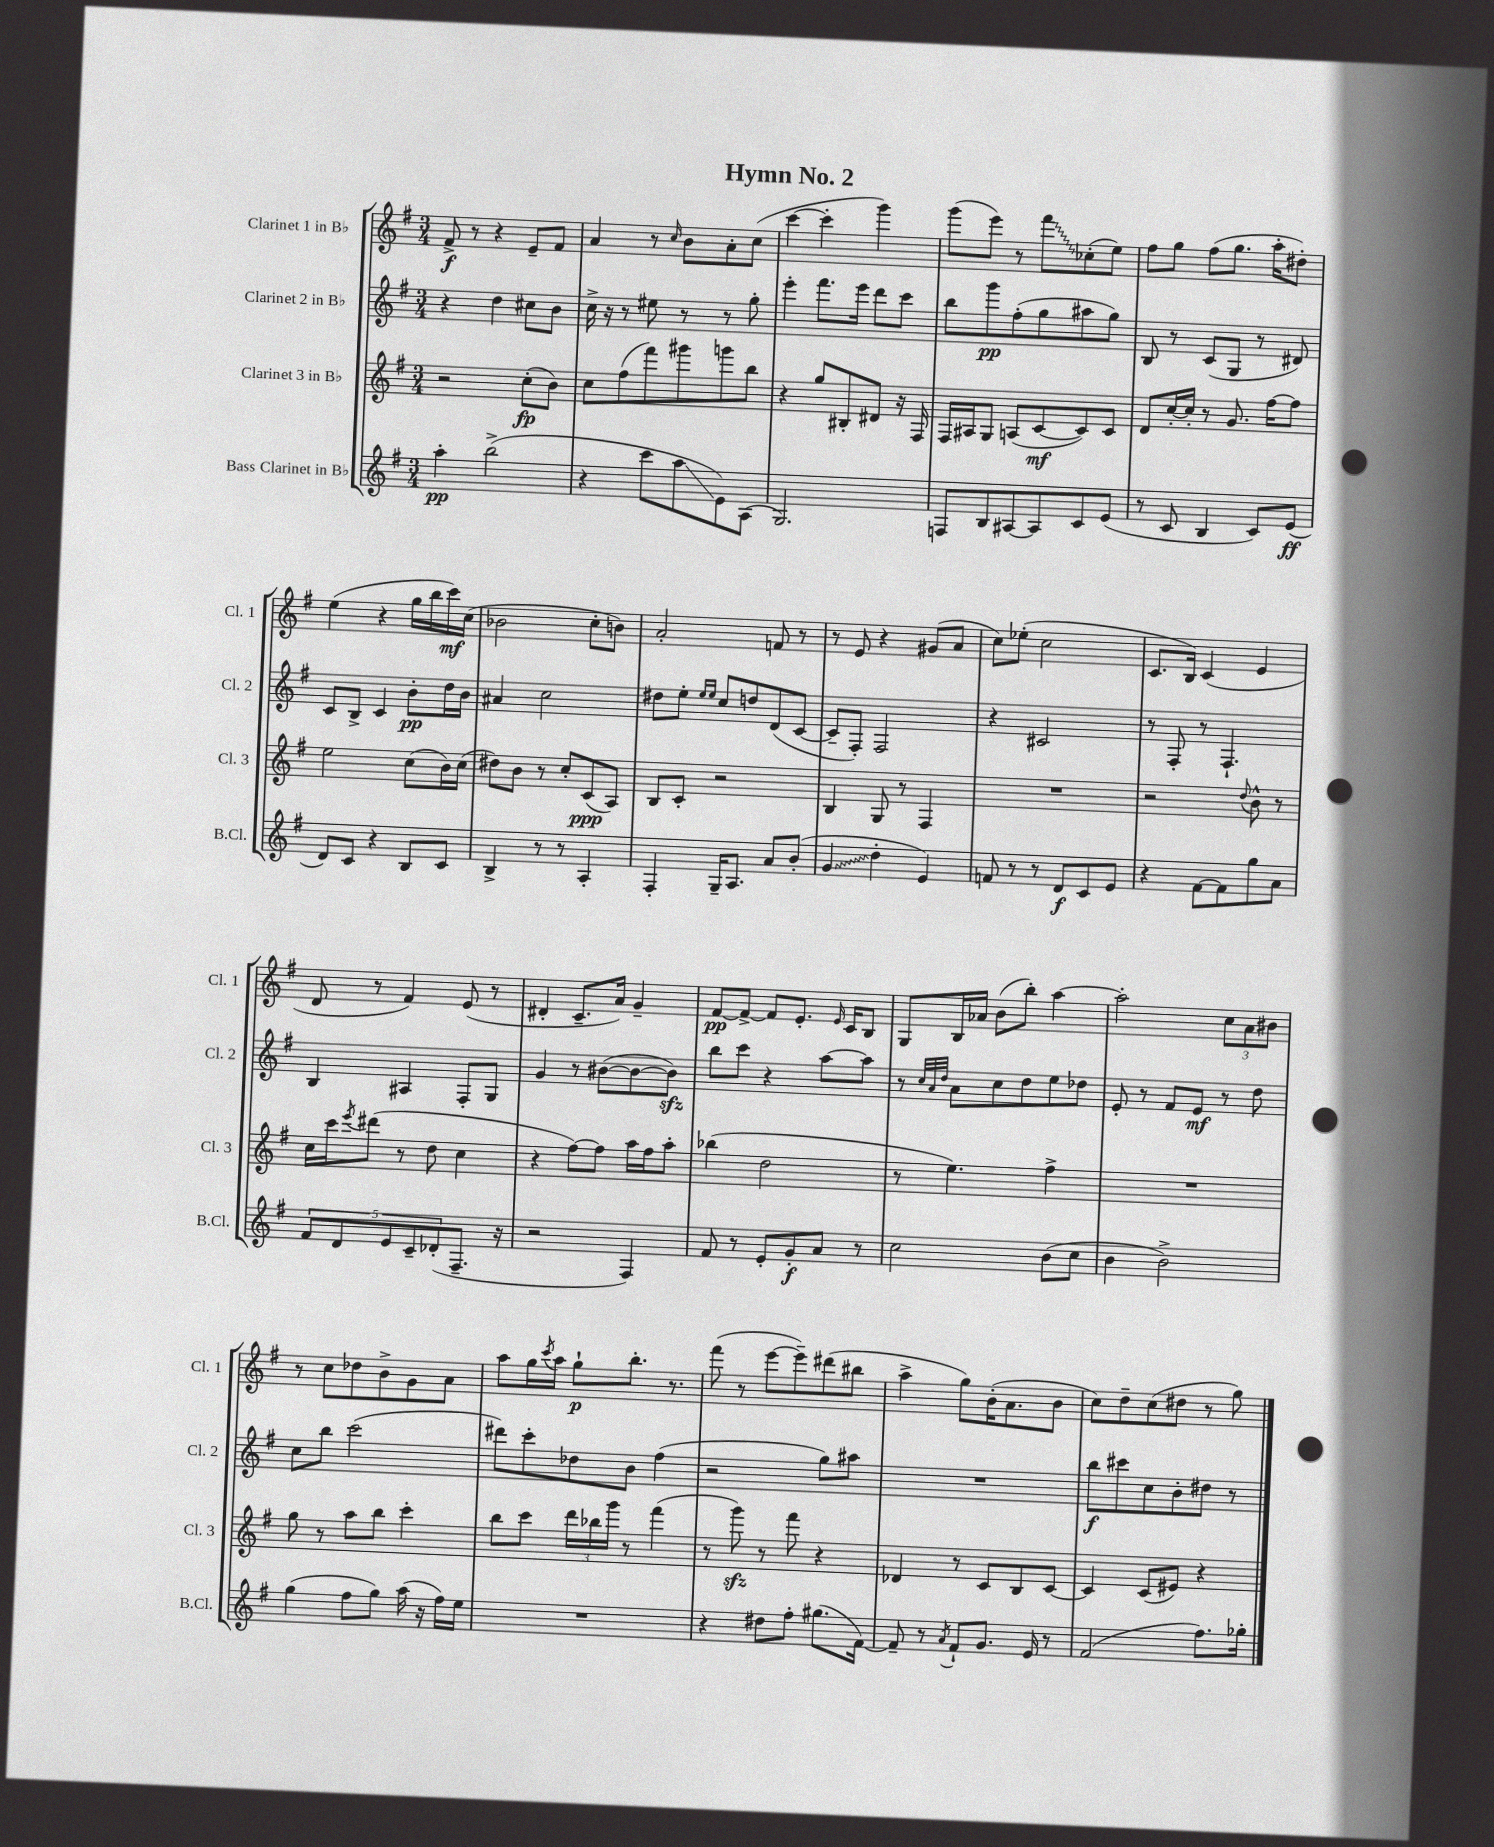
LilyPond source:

\header { title = "Hymn No. 2" }
<<
\new StaffGroup <<
\new Staff = "s0" \with { instrumentName = "Clarinet 1 in Bb" shortInstrumentName = "Cl. 1" } {
    \clef treble \key g \major \numericTimeSignature \time 3/4
    fis'8->\f r8 r4 e'8-- fis'8 |
    a'4 r8 \grace { c''16 } b'8 a'8-. c''8( |
    c'''4~ c'''4-. g'''4) |
    g'''8( e'''8) r8 \once \override Glissando.style = #'zigzag fis'''8\glissando ces''8-.( e''8) |
    fis''8 g''8 fis''8( g''8. a''16-. dis''8-.) |
    e''4( r4 g''16 b''16 c'''16\mf) c''16( |
    bes'2 c''8-. b'8) |
    a'2-. f'8 r8 |
    r8 e'8 r4 gis'8( a'8 |
    c''8) ees''8-.( c''2 |
    c'8. b16) c'4( e'4 |
    d'8 r8 fis'4) e'8( r8 |
    dis'4-. c'8.-- a'16) g'4-- |
    fis'8~\pp fis'8~-> fis'8 e'8.-. \grace { e'16 } c'16 b8 |
    g8 b16 aes'16 b'8( b''8-.) a''4~ |
    a''2-. \tuplet 3/2 { c''8 a'8 bis'8 } |
    r8 c''8 des''8 b'8-> g'8 a'8 |
    a''8 g''16 \acciaccatura { c'''8 } a''16 g''8-!\p b''8.-. r8. |
    fis'''8( r8 e'''8~ e'''8--) dis'''8( bis''8 |
    a''4-> g''8) b'16-.( a'8. b'8 |
    c''8) d''8-- c''8( dis''8 r8 g''8) \bar "|." |
}
\new Staff = "s1" \with { instrumentName = "Clarinet 2 in Bb" shortInstrumentName = "Cl. 2" } {
    \clef treble \key g \major \numericTimeSignature \time 3/4
    r4 d''4 cis''8 b'8 |
    c''16-> r16 r8 eis''8 r8 r8 g''8-. |
    e'''4-. fis'''8. e'''16 d'''8 c'''8 |
    b''8 g'''8\pp fis''8-.( g''8 ais''8 g''8) |
    b8 r8 c'8( g8 r8 dis'8) |
    c'8 b8-> c'4 b'8-.\pp d''16 b'16 |
    ais'4 c''2 |
    dis''8 e''8-. \grace { e''16 e''16 } c''8 d''8 d'8( c'8~ |
    c'8-- fis8-.) fis2 |
    r4 cis'2 |
    r8 fis8-. r8 fis4.-! |
    b4 ais4 fis8-. g8 |
    g'4 r8 bis'8~( bis'8~ bis'8\sfz) |
    b''8 c'''8 r4 a''8~ a''8 |
    r8 \grace { c''32 a'32 d''32 } a'8 c''8 d''8 e''8 des''8 |
    e'8-. r8 fis'8 e'8\mf r8 d''8 |
    c''8 b''8 c'''2( |
    dis'''8) c'''8-. des''8 b'8 fis''4( |
    r2 g''8) ais''8 |
    R2. |
    b''8\f cis'''8 c''8 b'8-. dis''8 r8 \bar "|." |
}
\new Staff = "s2" \with { instrumentName = "Clarinet 3 in Bb" shortInstrumentName = "Cl. 3" } {
    \clef treble \key g \major \numericTimeSignature \time 3/4
    r2 c''8-.\fp( b'8) |
    c''8 fis''8( fis'''8) gis'''8 g'''8 b''8 |
    r4 g''8 bis8-. dis'8 r16 fis16 |
    fis16 ais16 g8 a8( c'8~\mf c'8) c'8 |
    d'8 c''16~-. c''16-. r8 g'8. fis''16~ fis''8 |
    e''2 c''8( b'16) c''16( |
    dis''8) b'8 r8 c''8-. c'8\ppp( a8) |
    b8 c'8-. r2 |
    b4 g8 r8 fis4 |
    R2. |
    r2 \appoggiatura { d''8 } b'8-^ r8 |
    c''16 c'''16 \acciaccatura { e'''8 } dis'''8( r8 d''8 c''4 |
    r4 fis''8~) fis''8 a''16 fis''16 a''8-. |
    bes''4( d''2 |
    r8 e''4.) fis''4-> |
    R2. |
    g''8 r8 a''8 b''8 c'''4-. |
    b''8 c'''8 \tuplet 3/2 { d'''16 bes''16 g'''16 } r8 fis'''4( |
    r8 g'''8\sfz) r8 fis'''8 r4 |
    des'4 r8 c'8 b8 c'8~ |
    c'4 c'8( eis'8) r4 \bar "|." |
}
\new Staff = "s3" \with { instrumentName = "Bass Clarinet in Bb" shortInstrumentName = "B.Cl." } {
    \clef treble \key g \major \numericTimeSignature \time 3/4
    a''4-.\pp b''2->( |
    r4 c'''8 a''8\glissando e'8) a8( |
    g2.) |
    f8 b8 ais8~ ais8 c'8 e'8( |
    r8 c'8 b4 c'8) e'8\ff( |
    d'8) c'8 r4 b8 c'8 |
    b4-> r8 r8 a4-. |
    fis4-. g16-- a8. a'8 b'8-.( |
    \once \override Glissando.style = #'zigzag g'4\glissando d''4-. e'4) |
    f'8 r8 r8 d'8\f c'8 e'8 |
    r4 fis'8~ fis'8 g''8 a'8 |
    \tuplet 5/4 { fis'8 d'8 e'8 c'8-- des'8-.( } fis8.-- r16 |
    r2 fis4) |
    fis'8 r8 e'8-. g'8-.\f a'8 r8 |
    c''2 b'8( c''8 |
    b'4 b'2->) |
    g''4( fis''8 g''8) a''16( r16 fis''16) e''16 |
    R2. |
    r4 dis''8 fis''8-. gis''8.( fis'16~) |
    fis'8-- r8 \acciaccatura { a'8 } fis'8-! g'8. e'16 r8 |
    fis'2( fis''8.) ges''16-. \bar "|." |
}
>>
>>
\layout { \context { \Score \remove "Bar_number_engraver" } }
